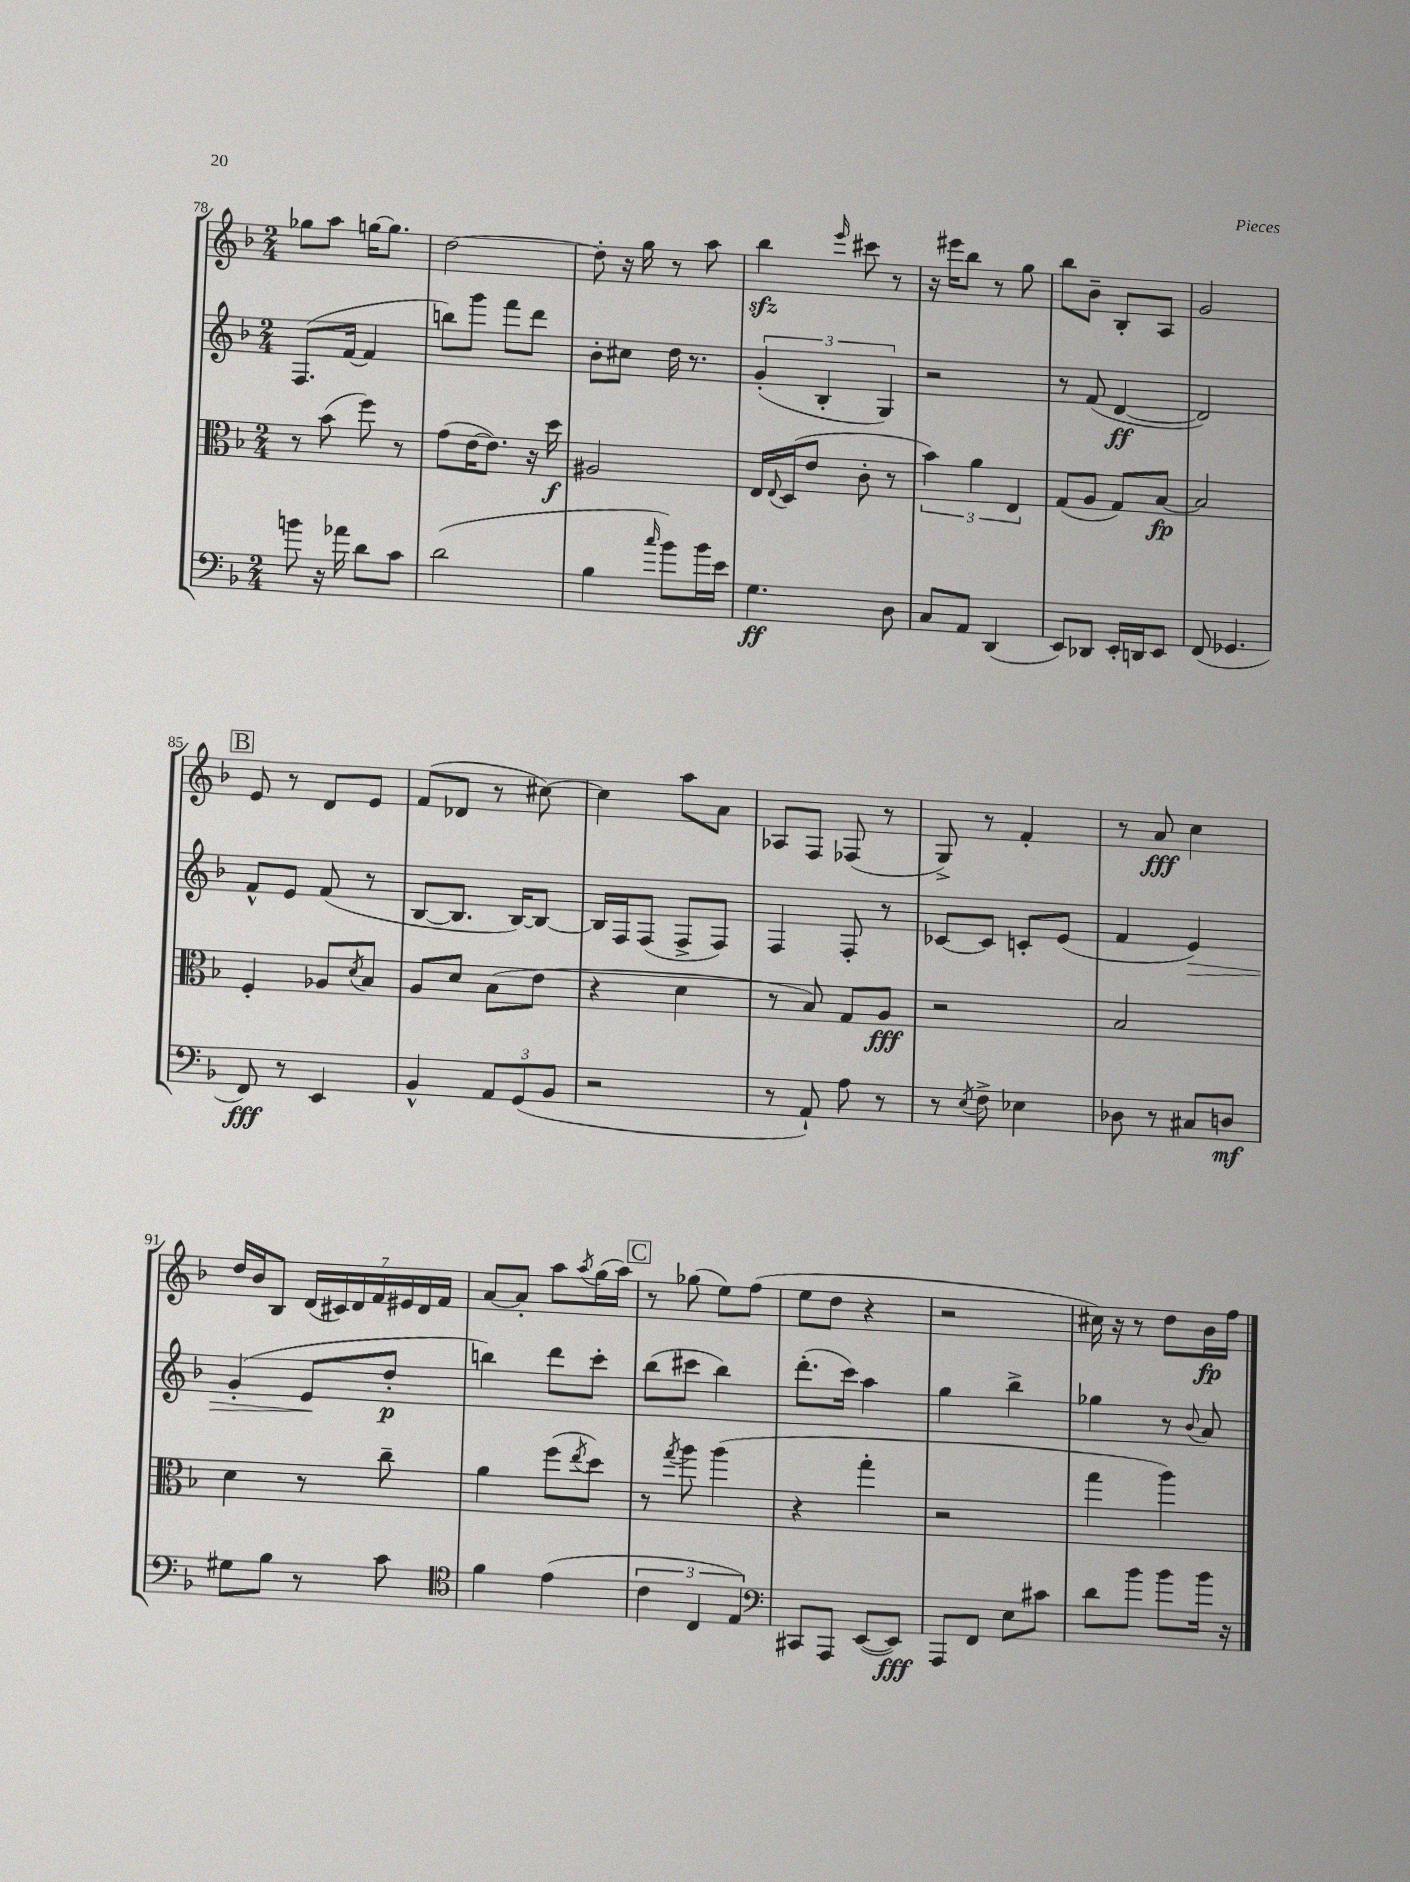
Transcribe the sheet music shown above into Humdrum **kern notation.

**kern	**kern	**kern	**kern
*staff4	*staff3	*staff2	*staff1
*clefF4	*clefC3	*clefG2	*clefG2
*k[b-]	*k[b-]	*k[b-]	*k[b-]
*M2/4	*M2/4	*M2/4	*M2/4
8b	8r	(8.F	8gg-
16r	(8b-	.	8aa
16a-	.	[16f	.
8d	8ff)	4f]	[16gg
.	.	.	8.gg]
8c	8r	.	.
=	=	=	=
(2d	(8g	8bb)	[2dd
.	[16e	8ggg	.
.	8.e])	.	.
.	.	8fff	.
.	16r	8ddd	.
.	16dd	.	.
=	=	=	=
4B-	2A#	8b-'	8dd']
.	.	8cc#	16r
.	.	.	16gg
16qqcc	.	.	.
8b-)	.	16dd	8r
.	.	8.r	.
16b-	.	.	8aa
16e	.	.	.
=	=	=	=
4.G	16E	(6g'	4bb-
.	8qqE	.	.
.	(16D	.	.
.	8e	.	.
.	.	6B-'	.
.	.	.	16qqeee
.	8c'	.	8ccc#
.	.	6G)	.
8D	8r	.	8r
=	=	=	=
8C	6b-)	2r	16r
.	.	.	16eee#
8AA	.	.	8bb-
.	6a	.	.
(4DD	.	.	8r
.	6E	.	.
.	.	.	8gg
=	=	=	=
8EE)	(8G	8r	8bb-
8DD-	8A	(8f	8b-~
16EE'	8G)	[4d	8B-'
16DD	.	.	.
8EE	[8B-	.	8A
=	=	=	=
(8FF	2B-]	2d])	2g
4.GG-	.	.	.
=	=	=	=
8FF)	4F'	8f^^	8e
8r	.	8e	8r
4EE	8A-	(8f	8d
.	8qd	.	.
.	8B-	8r	8e
=	=	=	=
4BB-^^	8A	[8B-	(8f
.	8d	8.B-]	8d-
12AA	(8B-	.	8r
.	.	[16B-)	.
(12GG	.	.	.
.	8e	8B-_	[8cc#)
12BB-	.	.	.
=	=	=	=
2r	4r	16B-]	4cc#]
.	.	16F	.
.	.	(8F	.
.	4d	8F^	8aa
.	.	8F)	8a
=	=	=	=
8r	8r	4F	8A-
8AA`)	8B-)	.	8F
8A	8G	8F'	(8F-
8r	8A	8r	8r
=	=	=	=
8r	2r	[8c-	8G^)
8qE	.	.	.
8F^	.	8c-]	8r
4E-	.	8c'	4f'
.	.	(8e	.
=	=	=	=
8D-	2B-	4f	8r
8r	.	.	8a
8C#	.	4e)	4cc
8D	.	.	.
=	=	=	=
8G#	4d	(4g'	16dd
.	.	.	16b-
8B-	.	.	8B-
8r	8r	8e	(28d
.	.	.	28c#)
.	.	.	28d
.	.	.	28f
8c	8cc~	8dd'	.
.	.	.	28e#
.	.	.	28d
.	.	.	28f
=	=	=	=
*clefC4	*	*	*
4f	4a	4bb)	[8a
.	.	.	8a']
(4e	(8ff	8ddd	8aa
.	8qee	.	8qaa
.	8dd)	8ccc'	(16gg
.	.	.	16aa)
=	=	=	=
6c	8r	(8bb-	8r
.	8qgg	.	.
.	8aa	8ccc#	(8gg-
6C	.	.	.
.	(4aa	4bb-)	8ee)
6E)	.	.	.
.	.	.	(8ff
=	=	=	=
*clefF4	*	*	*
8CC#	4r	(8.ddd'	8ee
8AAA	.	.	8dd
.	.	16ccc)	.
([8EE	4gg'	4aa	4r
8EE])	.	.	.
=	=	=	=
8AAA	2r	4gg	2r
8FF	.	.	.
8E	.	4bb-^	.
8c#	.	.	.
=	=	=	=
8d	4gg	4gg-	16cc#)
.	.	.	16r
8b-	.	.	8r
8b-	4aa)	8r	8dd
.	.	8qqb-	.
16b-	.	8a	16b-
16r	.	.	16ff
==	==	==	==
*-	*-	*-	*-
